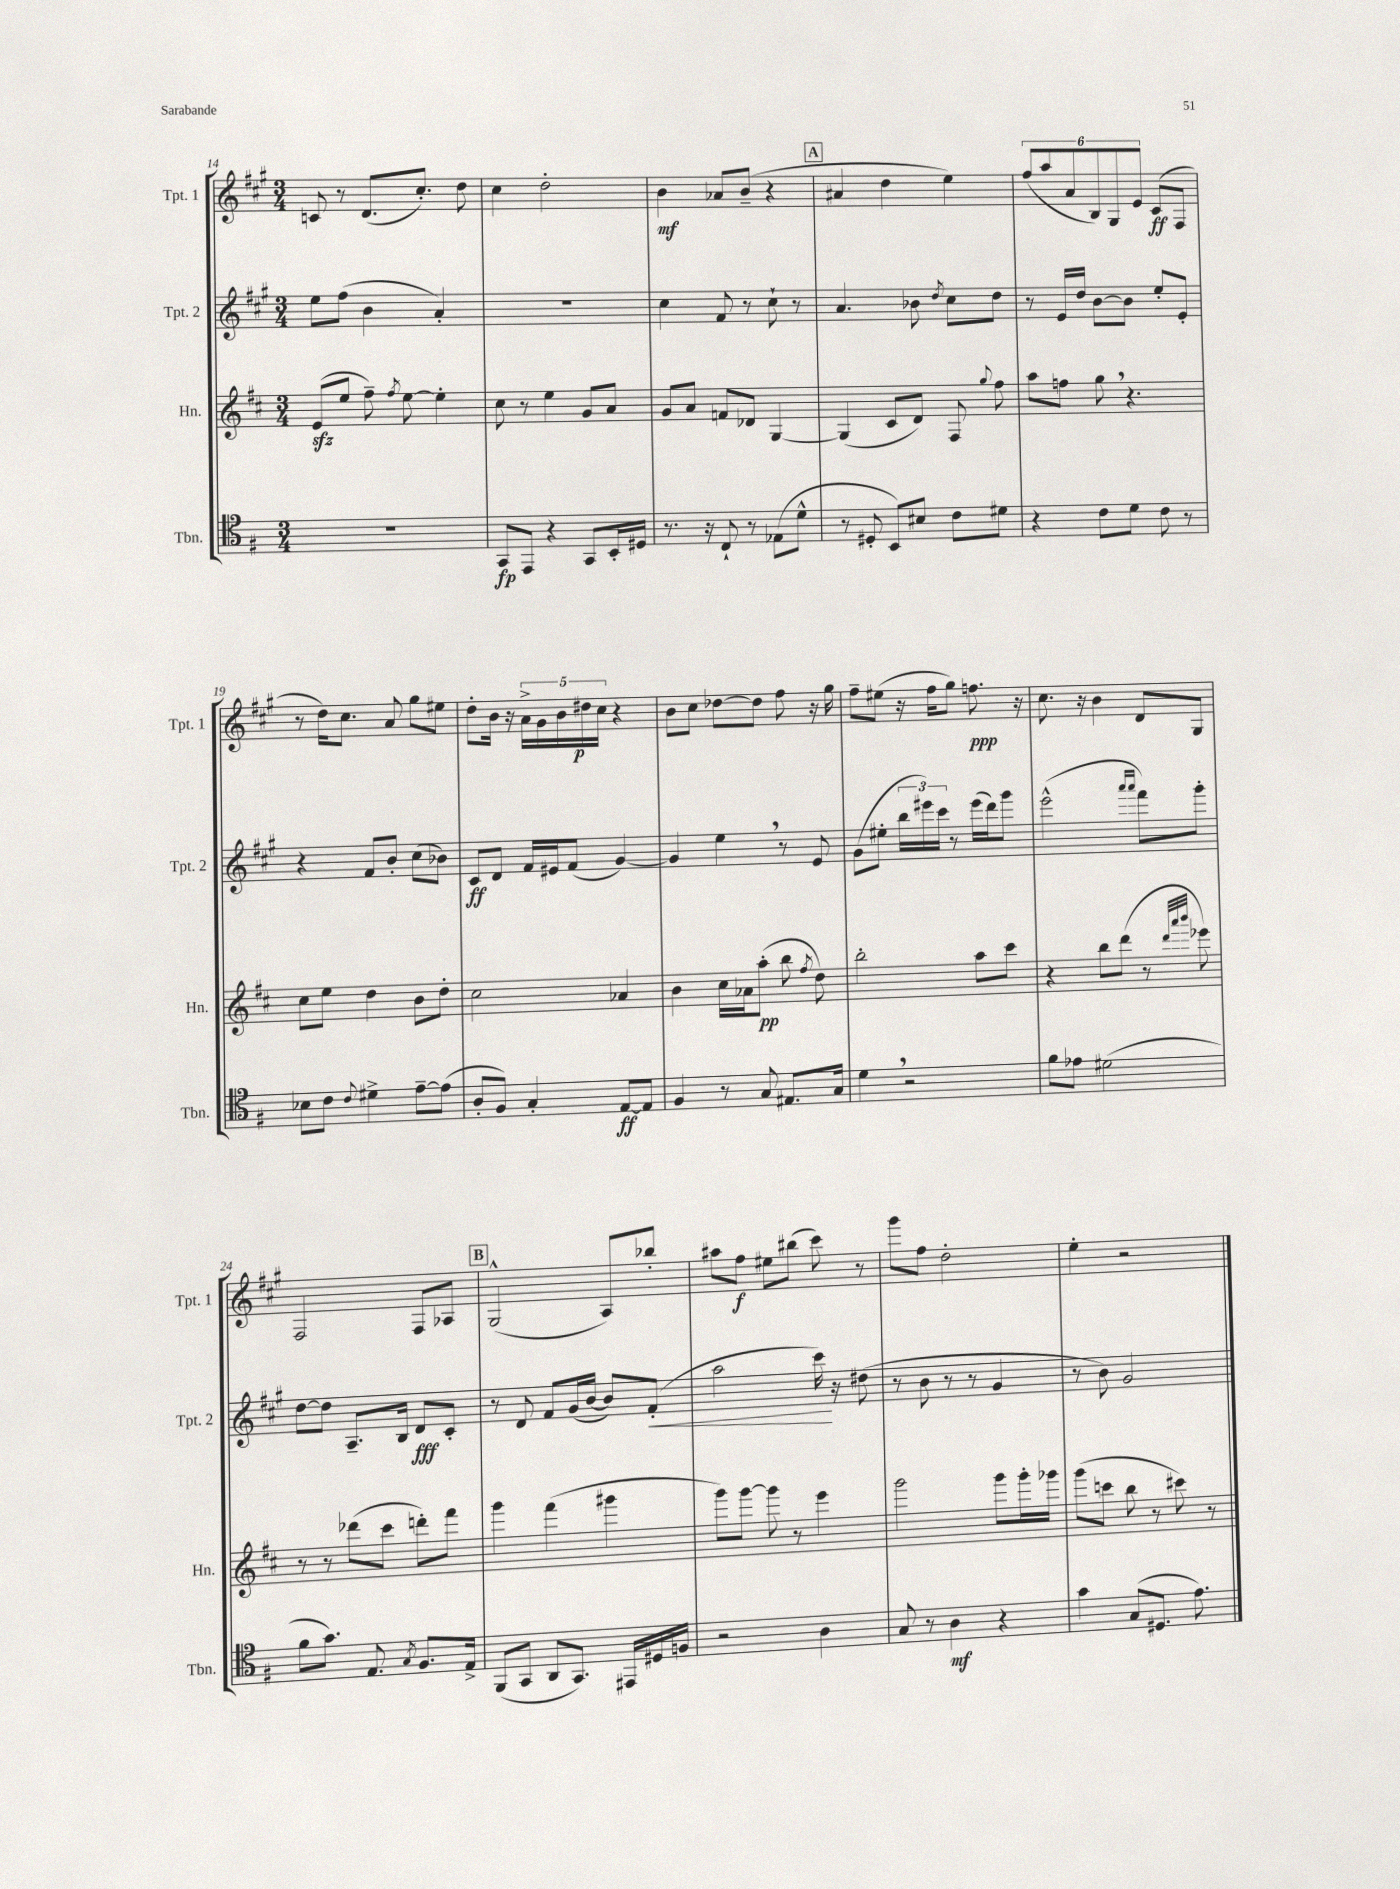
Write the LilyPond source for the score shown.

<<
\new StaffGroup <<
\new Staff = "s0" \with { instrumentName = "Tpt. 1" shortInstrumentName = "Tpt. 1" } {
    \clef treble \key a \major \numericTimeSignature \time 3/4
    \autoBeamOff c'8 r8 d'8.[( cis''8.]-.) d''8 |
    cis''4 d''2-. |
    b'4\mf aes'8[ b'8]--( r4 |
    \mark \markup { \box "A" } ais'4 d''4 e''4) |
    \tuplet 6/4 { fis''8[( a''8 a'8 b8) gis8 e'8] } cis'8[\ff( fis8] |
    r8 d''16[) cis''8.] a'8 gis''8[ eis''8] |
    d''8[-. b'16] r16 \tuplet 5/4 { a'16[-> gis'16 b'16 dis''16\p cis''16] } r4 |
    b'8[ cis''8] des''8[~ des''8] fis''8 r16 gis''16 |
    fis''8[-- eis''8]( r16 fis''16[ gis''8]) f''8.\ppp r16 |
    cis''8. r16 b'4 d'8[ gis8] |
    fis2 fis8[ aes8] |
    \mark \markup { \box "B" } gis2-^( a8[) bes''8]-. |
    ais''8[ fis''8]\f eis''8[ bis''8]( cis'''8) r8 |
    gis'''8[ fis''8] d''2-. |
    e''4-. r2 \bar "|." |
}
\new Staff = "s1" \with { instrumentName = "Tpt. 2" shortInstrumentName = "Tpt. 2" } {
    \clef treble \key a \major \numericTimeSignature \time 3/4
    \autoBeamOff e''8[ fis''8]( b'4 a'4-.) |
    R2. |
    cis''4 fis'8 r8 cis''8-! r8 |
    \mark \markup { \box "A" } a'4. bes'8 \acciaccatura { d''8 } cis''8[ d''8] |
    r8 e'16[ d''16] b'8[~ b'8] e''8[-. e'8]-. |
    r4 fis'8[ b'8]-. cis''8[( bes'8]) |
    cis'8[\ff d'8] fis'16[ eis'16 fis'8]( gis'4~) |
    gis'4 e''4 \breathe r8 e'8 |
    gis'8[( eis''8]-. \tuplet 3/2 { b''16[ eis'''16) cis'''16] } r8 eis'''16[( d'''16) gis'''8] |
    e'''2-^( \grace { a'''16[ a'''16] } fis'''8[) gis'''8]-. |
    d''8[~ d''8] a8.[-- b16] d'8[\fff cis'8]-. |
    \mark \markup { \box "B" } r8 d'8 fis'8[ gis'16( b'16]~ b'8[) fis'8]-.\<( |
    a''2 cis'''16\!) r16 dis''8( |
    r8 b'8 r8 r8 gis'4 |
    r8 b'8) gis'2 \bar "|." |
}
\new Staff = "s2" \with { instrumentName = "Hn." shortInstrumentName = "Hn." } {
    \clef treble \key d \major \numericTimeSignature \time 3/4
    \autoBeamOff e'8[\sfz( e''8] fis''8--) \acciaccatura { fis''8 } e''8~ e''4-. |
    cis''8 r8 e''4 g'8[ a'8] |
    g'8[ a'8] f'8[ des'8] g4~ |
    \mark \markup { \box "A" } g4( cis'8[ d'8]) fis8 \appoggiatura { g''8 } fis''8 |
    a''8[ f''8] g''8 \breathe r4. |
    cis''8[ e''8] d''4 b'8[ d''8]-. |
    cis''2 aes'4 |
    b'4 cis''16[ aes'16 a''8]-.\pp( b''8 \acciaccatura { fis''8 } d''8) |
    b''2-. a''8[ cis'''8] |
    r4 b''8[ d'''8]( r8 \grace { d'''32[ a'''32 b'''32] } ees'''8) |
    r8 r8 des'''8[( cis'''8] d'''8[-.) fis'''8] |
    \mark \markup { \box "B" } g'''4 fis'''4( gis'''4 |
    g'''8[) g'''8]~ g'''8 r8 e'''4 |
    g'''2 g'''8[ g'''16-. ges'''16] |
    g'''8[( c'''8] b''8 r8 cis'''8) r8 \bar "|." |
}
\new Staff = "s3" \with { instrumentName = "Tbn." shortInstrumentName = "Tbn." } {
    \clef tenor \key g \major \numericTimeSignature \time 3/4
    \autoBeamOff R2. |
    g,8[\fp e,8] r4 g,8[ b,16-. dis16] |
    r8. r16 c8-! r8 ees8[( d'8]-^ |
    \mark \markup { \box "A" } r8 dis8-. b,8[) bis8] c'8[ dis'8] |
    r4 c'8[ d'8] c'8 r8 |
    bes8[ c'8] \appoggiatura { c'8 } dis'4-> e'8[~-- e'8]( |
    a8[-. fis8]) g4-. e8[~\ff e8] |
    fis4 r8 g8 eis8.[ g16] |
    d'4 \breathe r2 |
    fis'8[ ees'8] dis'2( |
    fis'8[ g'8.]) e8. \acciaccatura { g8 } fis8.[ e16]-> |
    \mark \markup { \box "B" } fis,8[( g,8] a,8[ g,8.]) eis,16[ dis16 f16] |
    r2 a4 |
    g8 r8 a4\mf r4 |
    g'4 g8[( dis8.] e'8.) \bar "|." |
}
>>
>>
\layout { \context { \Score currentBarNumber = #14 } }
